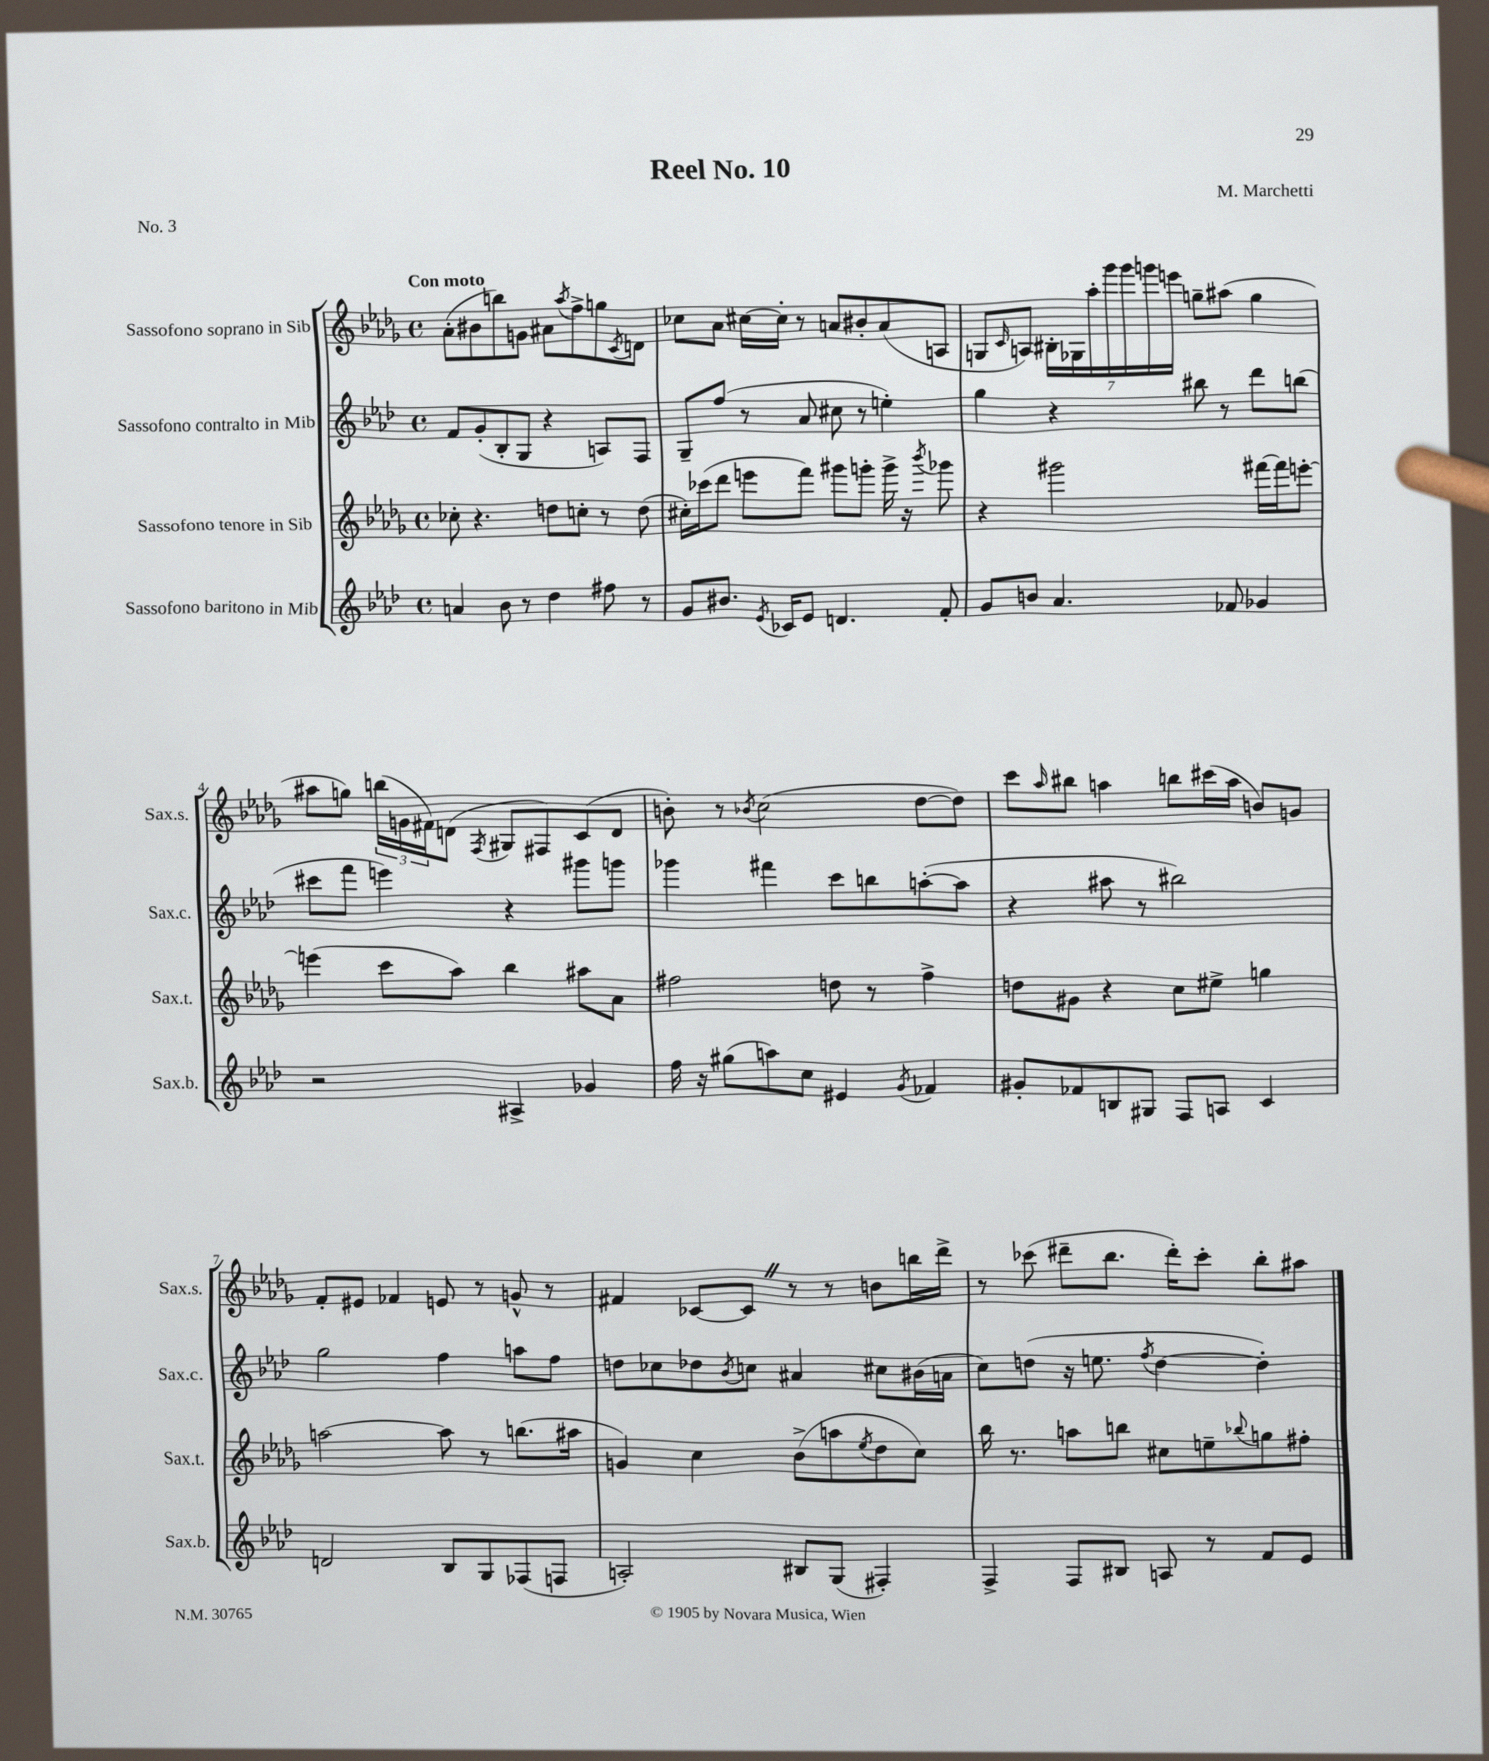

**kern	**kern	**kern	**kern
*part4	*part3	*part2	*part1
*staff4	*staff3	*staff2	*staff1
*I"Sassofono baritono in Mib	*I"Sassofono tenore in Sib	*I"Sassofono contralto in Mib	*I"Sassofono soprano in Sib
*I'Sax.b.	*I'Sax.t.	*I'Sax.c.	*I'Sax.s.
*clefG2	*clefG2	*clefG2	*clefG2
*k[b-e-a-d-]	*k[b-e-a-d-g-]	*k[b-e-a-d-]	*k[b-e-a-d-g-]
*M4/4	*M4/4	*M4/4	*M4/4
*met(c)	*met(c)	*met(c)	*met(c)
=1	=1	=1	=1
!	!	!	!LO:TX:a:B:t=Con moto
4an/	8cc-X'\	8f/L	(8a-'\L
.	4.r	(8g'/	8b#X\
8b-\	.	8B-'/	8bbn\)
8r	.	8G/J	8gn\J
4dd-\	8ddn\L	4r	8a#X\L
.	.	.	8qaa-/
.	8ccn'\J	.	8ff^\
8ff#X\	8r	8An/L)	8ggn\
.	.	.	8qc/
8r	(8dd\	8F/J	8dn\J
=2	=2	=2	=2
8g/L	16cc#X'\LL)	8G~/L	8cc-X\L
.	(16ccc-X\J	.	.
8.b#X/J	8ddd-\J	(8ff/J	8a-\J
.	8eeen\L	8r	[16cc#X\LL
8qe-/	.	.	.
16c-X/KL	.	.	16cc#'\JJ]
8e-/J	8fff\J)	8a-/	8r
4.dn/	8ggg#X\L	8cc#X\	8an/L
.	8gggn'\J	8r	8b#X'/
.	16ggg^\	4een'\)	(8a/
.	16r	.	.
.	8qbbb-/	.	.
8f'/	8ggg-X\	.	8An/J
=3	=3	=3	=3
8g/L	4r	4gg\	8Gn/L
.	.	.	16qqc/
8bn/J	.	.	8An/J)
4.a-/	2ggg#X\	4r	28B#X'\LL
.	.	.	28G-X\
.	.	.	28aa-'\
.	.	.	28ggg-\
.	.	.	28ggg-\
.	.	.	28gggn\
.	.	.	28eeen\JJ
.	.	8bb#X\	8ggn~\L
8f-X/	.	8r	(8aa#X\J
4g-X/	[16fff#X\LL	8ddd-\L	4gg\
.	16fff#\J]	.	.
.	[8eeen'\J	(8bbn\J	.
!!LO:LB:g=z
=4	=4	=4	=4
2r	(4eeen\]	8ccc#X\L	8aa#X\L
.	.	8fff\J	8ggn\J)
.	8ccc\L	4eeen\)	(24bbn\LL
.	.	.	24gn\
.	.	.	24f#X\J)
.	8aa-\J)	.	(8dn\J
.	.	.	8qF/
4A#X^/	4bb-\	4r	8G#X/L
.	.	.	8F#X/)
4g-X/	8aa#X\L	8ggg#X\L	(8c/
.	8a-\J	8gggn\J	8d/J
=5	=5	=5	=5
16ff\	2ff#X\	4ggg-X\	8bn'\)
16r	.	.	.
(8gg#X\L	.	.	8r
.	.	.	8qb-X/
8aan\)	.	4fff#X\	(2cc\
8cc\J	.	.	.
4e#X/	8ddn\	8ccc\L	.
.	8r	8bbn\	.
8qg/	.	.	.
4f-X/	4ff#^\	([8aan'\	[8dd-\L
.	.	8aa\J]	8dd-\J])
=6	=6	=6	=6
8g#X'/L	8ddn\L	4r	8ccc\L
.	.	.	16qqaa-/
8f-X/	8g#X\J	.	8bb#X\J
8Bn/	4r	8aa#X\	4aan\
8G#X/J	.	8r	.
8F/L	8cc\L	2bb#X\)	8bbn\L
8An/J	8ee#X^\J	.	(16ccc#X\L
.	.	.	16aa\JJ
4c/	4ggn\	.	8bn/L)
.	.	.	8gn/J
!!LO:LB:g=z
=7	=7	=7	=7
2dn/	[2aan\	2gg\	8f'/L
.	.	.	8e#X/J
.	.	.	4f-X/
8B-/L	8aa\]	4ff\	8en/
8G/	8r	.	8r
(8F-X/	(8.bbn\L	8aan\L	8gn^^/
8Fn/J	.	8ff\J	8r
.	16aa#X\Jk	.	.
=8	=8	=8	=8
2An'/)	4gn/)	8ddn\L	4f#X/
.	.	8cc-X\	.
.	4cc\	8dd-X\	[8c-X/L
.	.	8qb-/	.
.	.	8ccn\J	8c-Z/J]
8B#X/L	(8b-^\L	4a#X/	8r
(8G/J	8aan\	.	8r
.	8qee-/	.	.
4F#X'/)	8dd-\	8cc#X\L	8bn\L
.	8cc\J)	(16b#X\L	16bbn\L
.	.	16an\JJ	16ddd-^\JJ
=9	=9	=9	=9
4F^/	16bb-\	8cc\L)	8r
.	8.r	.	.
.	.	(8ddn\J	(8ccc-X\
8F/L	8aan\L	16r	8ddd#X~\L
.	.	8.een\	.
8B#X/J	8bbn\J	.	8.bb-\J
.	.	8qff/	.
8An/	8cc#X\L	[4dd\	.
.	.	.	16ddd#'\KL)
8r	8een~\	.	8ccc-'\J
.	8qqbb-X/	.	.
8f/L	8ggn\	4dd'\])	8bb-'\L
8e-/J	8ff#X'\J	.	8aa#X\J
==	==	==	==
*-	*-	*-	*-
